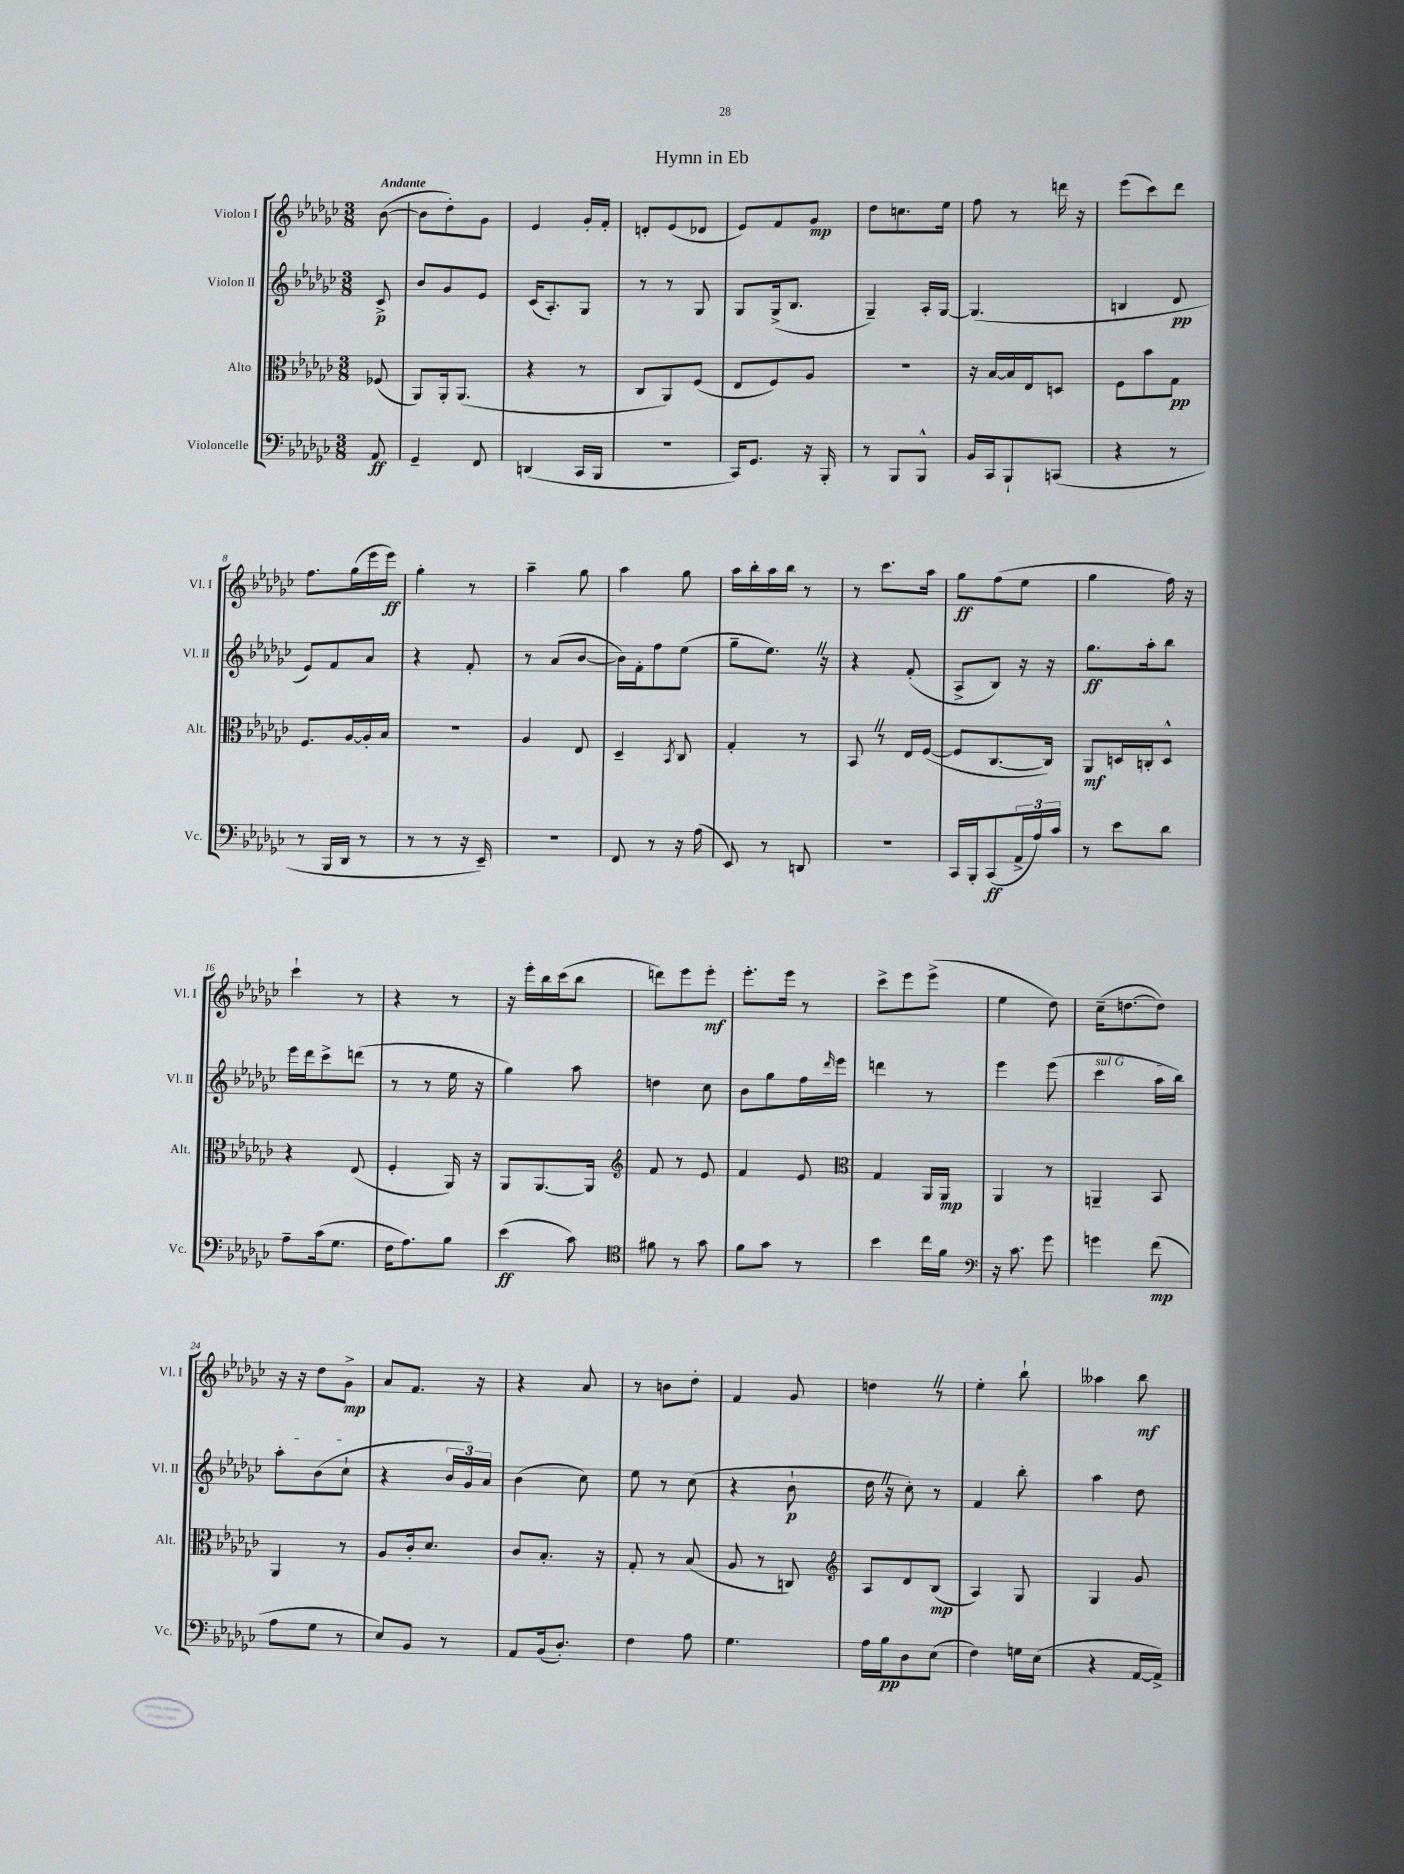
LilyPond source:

\header { title = "Hymn in Eb" }
<<
\new StaffGroup <<
\new Staff = "s0" \with { instrumentName = "Violon I" shortInstrumentName = "Vl. I" } {
    \clef treble \key ges \major \numericTimeSignature \time 3/8 \partial 8 \tempo "Andante"
    bes'8~( |
    bes'8 des''8-.) ges'8 |
    ees'4 ges'16-. f'16-. |
    d'8-. ees'8( des'8 |
    ees'8) f'8 ges'8\mp |
    des''8 c''8. ees''16 |
    f''8 r8 d'''16 r16 |
    ees'''8( ces'''8) des'''8 |
    f''8. ges''16( ees'''16 ees'''16\ff) |
    ges''4-. r8 |
    aes''4-- ges''8 |
    aes''4 ges''8 |
    aes''16 bes''16-. aes''16 bes''16 r8 |
    r8 ces'''8. aes''16 |
    ges''8\ff f''8( ees''8 |
    ges''4 f''16) r16 |
    ces'''4-! r8 |
    r4 r8 |
    r16 ees'''16-. bes''16 ces'''16( bes''8 |
    d'''8) ees'''8 ees'''8-.\mf |
    ees'''8.-. ees'''16 r8 |
    ces'''8-> ees'''8 ees'''8->( |
    ees''4 des''8) |
    ces''16--( d''8.~ d''8) |
    r16 r16 des''8 ges'8->\mp |
    aes'8 f'8. r16 |
    r4 aes'8 |
    r8 b'8 des''8-. |
    f'4 ges'8 |
    d''4 \once \override BreathingSign.text = \markup { \musicglyph "scripts.caesura.straight" } \breathe r8 |
    ees''4-. bes''8-! |
    aeses''4 bes''8\mf \bar "|." |
}
\new Staff = "s1" \with { instrumentName = "Violon II" shortInstrumentName = "Vl. II" } {
    \clef treble \key ges \major \numericTimeSignature \time 3/8 \partial 8
    ces'8->\p |
    bes'8 ges'8 ees'8 |
    ces'16( aes8.-.) ges8 |
    r8 r8 ges8 |
    ges8 ges16->( bes8. |
    ges4--) aes16-. ges16~ |
    ges4.( |
    b4 des'8\pp |
    ees'8) f'8 aes'8 |
    r4 f'8-. |
    r8 aes'8( bes'8~ |
    bes'16) f'16-. f''8 ees''8( |
    ges''8-- ees''8.) \once \override BreathingSign.text = \markup { \musicglyph "scripts.caesura.straight" } \breathe r16 |
    r4 f'8-.( |
    aes8-> bes8) r16 r16 |
    ges''8.\ff aes''16-. bes''8 |
    ees'''16 des'''16 ces'''8-> d'''8( |
    r8 r8 ees''16 r16 |
    ges''4) aes''8 |
    d''4 ces''8 |
    bes'8 ges''8 f''16 \grace { des'''16 } ees'''16 |
    d'''4 r8 |
    ees'''4 ees'''8( |
    \once \override TextSpanner.bound-details.left.text = \markup { \italic "sul G" } ces'''4\startTextSpan aes''16 bes''16) |
    aes''8-. bes'8( ces''8-!\stopTextSpan |
    r4 \tuplet 3/2 { bes'16 ges'16) aes'16 } |
    bes'4( ces''8) |
    ees''8 r8 ces''8( |
    r4 bes'8-!\p |
    des''16 \once \override BreathingSign.text = \markup { \musicglyph "scripts.caesura.straight" } \breathe r16 ces''8-.) r8 |
    f'4 bes''8-. |
    aes''4 des''8 \bar "|." |
}
\new Staff = "s2" \with { instrumentName = "Alto" shortInstrumentName = "Alt." } {
    \clef alto \key ges \major \numericTimeSignature \time 3/8 \partial 8
    fes8( |
    aes,8) aes,16-. aes,8.( |
    r4 r8 |
    ces8 aes,8) f8( |
    ees8 f8) aes8 |
    R4. |
    r16 bes16~ bes16 ees16 d8 |
    f8 bes'8 ges8\pp |
    f8. aes16~ aes16-. bes16 |
    R4. |
    aes4 ees8 |
    des4-- \acciaccatura { bes,8 } ces8 |
    ges4-. r8 |
    bes,8 \once \override BreathingSign.text = \markup { \musicglyph "scripts.caesura.straight" } \breathe r8 ees16 f16~( |
    f8 ces8.~ ces16) |
    aes,8\mf d16 c16-. d8-^ |
    r4 ees8( |
    f4-. aes,16) r16 |
    aes,8 aes,8.~ aes,16 |
    \clef treble f'8 r8 ees'8 |
    f'4 ees'8 |
    \clef alto ges4 aes,16 aes,16\mp |
    aes,4 r8 |
    a,4-- bes,8 |
    aes,4 r8 |
    aes8 ces'16-. des'8. |
    ces'8 bes8.-. r16 |
    ges8-. r8 bes8( |
    aes8 r8 c8) |
    \clef treble aes8 des'8 bes8\mp( |
    aes4) ges8 |
    ges4 ges'8 \bar "|." |
}
\new Staff = "s3" \with { instrumentName = "Violoncelle" shortInstrumentName = "Vc." } {
    \clef bass \key ges \major \numericTimeSignature \time 3/8 \partial 8
    aes,8\ff |
    ges,4-- f,8 |
    d,4( ces,16 bes,,16 |
    R4. |
    ces,16) ges,8. r16 bes,,16-. |
    r8 bes,,8 bes,,8-^ |
    bes,16 ces,16 bes,,8-! c,8( |
    r4 r8 |
    r8 bes,,16 des,16 r8 |
    r8 r8 r16 ees,16--) |
    R4. |
    f,8 r8 r16 aes16( |
    ees,8) r8 d,8 |
    R4. |
    ces,16 bes,,16-. ces,8\ff( \tuplet 3/2 { aes,16-> aes16) ces'16 } |
    r8 ees'8 des'8 |
    aes8-- ces'16( ges8. |
    f16 aes8.) bes8 |
    ees'4\ff( ces'8) |
    \clef tenor fis'8 r8 ges'8 |
    f'8 ges'8 r8 |
    bes'4 ces''16 f'16 |
    \clef bass r16 ces'8. ges'8 |
    g'4 f'8\mp( |
    aes8 ges8 r8 |
    ees8) bes,8 r8 |
    aes,8 bes,16( des8.-.) |
    f4 aes8 |
    ges4. |
    aes16 bes16\pp des8 ees8( |
    f4) g16 ees16( |
    r4 aes,16~ aes,16->) \bar "|." |
}
>>
>>
